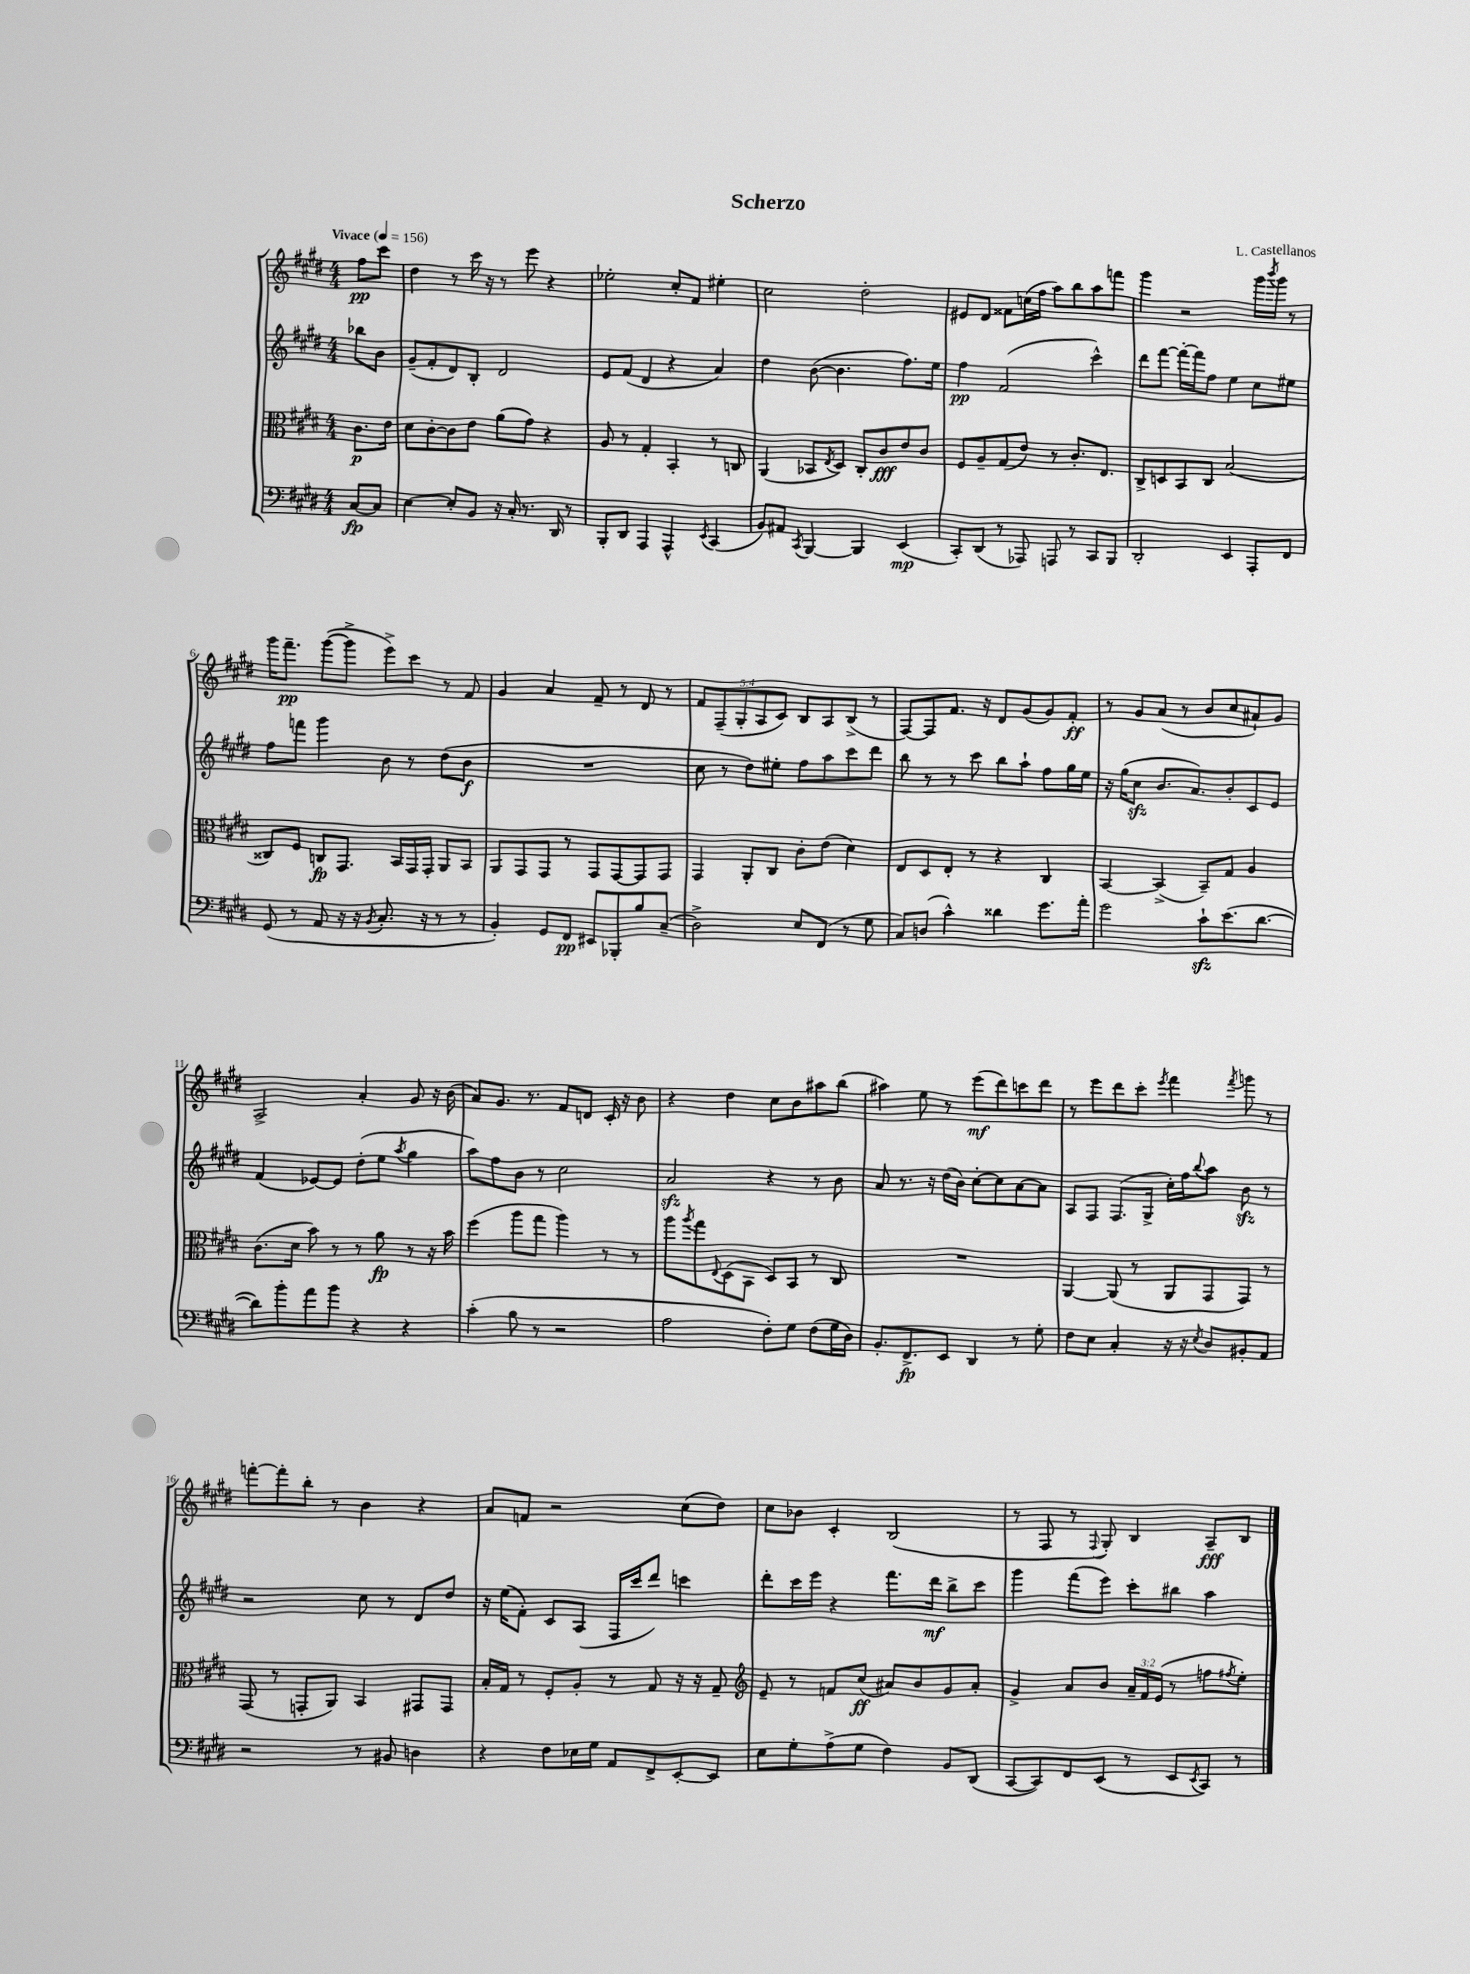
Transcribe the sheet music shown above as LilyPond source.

\header { title = "Scherzo" composer = "L. Castellanos" }
<<
\new StaffGroup <<
\new Staff = "s0" {
    \clef treble \key e \major \numericTimeSignature \time 4/4 \override Staff.TupletNumber.text = #tuplet-number::calc-fraction-text \partial 4 \tempo "Vivace" 4 = 156
    fis''8\pp cis'''8 |
    dis''4 r8 cis'''16 r16 r8 e'''8 r4 |
    ees''2-. cis''8-. fis'8 eis''4-. |
    cis''2 dis''2-. |
    eis'8 dis'8 fisis'8 c''16( fis''16 a''8) b''8 a''8 f'''8 |
    gis'''4 r2 gis'''16 \acciaccatura { b'''8 } gis'''16 r8 |
    gis'''16 fis'''8.--\pp gis'''8~( gis'''8-> e'''8->) cis'''8 r8 fis'8 |
    gis'4 a'4 fis'8-- r8 dis'8 r8 |
    \tuplet 5/4 { fis'8 fis8--( gis8-. a8 cis'8) } b8 a8 b8->( r8 |
    fis8~) fis8 fis'8. r16 dis'8 gis'8( gis'8) fis'8-.\ff |
    r8 gis'8 a'8( r8 b'8 cis''8 ais'8-!) gis'8 |
    a2-> a'4-. gis'8 r16 b'16( |
    a'8) gis'8. r8. fis'8 d'8 cis'16-. r16 b'8 |
    r4 dis''4 cis''8 b'8 ais''8 b''8( |
    ais''4) e''8 r8 e'''8\mf( dis'''8) c'''8 dis'''8 |
    r8 e'''8 dis'''8 cis'''8-. \acciaccatura { e'''8 } fis'''4 \acciaccatura { fis'''8 } g'''8 r8 |
    f'''8~-. f'''8-. b''8-. r8 b'4 r4 |
    a'8 f'8 r2 cis''8( dis''8) |
    cis''8 bes'8 cis'4-. b2( |
    r8 fis8 r8 \appoggiatura { fis8 } gis8-.) b4 a8--\fff b8 \bar "|." |
}
\new Staff = "s1" {
    \clef treble \key e \major \numericTimeSignature \time 4/4 \partial 4
    bes''8 b'8 |
    gis'8--( fis'8-. dis'8) b8-. dis'2 |
    e'8 fis'8( dis'4 r4 a'4) |
    dis''4 b'8~( b'4. fis''8.) e''16 |
    fis''4\pp fis'2( cis'''4-^) |
    dis'''8 fis'''8~ fis'''16~-. fis'''16 fis''8 e''4 cis''8 eis''8 |
    fis''8 f'''8 gis'''4 b'8 r8 dis''8( b'8\f |
    R1 |
    cis''8 r8 dis''8) eis''8-. fis''8 a''8 cis'''8 dis'''8 |
    b''8 r8 r8 cis'''8 b''8 a''8-! fis''8 gis''16 e''16 |
    r16 gis''16( cis''8\sfz b'8. a'8.) b'8-. cis'8 e'8 |
    fis'4( ees'8~) ees'8 dis''8-.( e''8 \acciaccatura { a''8 } gis''4 |
    a''8) fis''8 b'8 r8 cis''2 |
    a'2\sfz r4 r8 b'8 |
    a'8 r8. r16 dis''16( b'16) cis''8~-. cis''8 a'8~ a'8 |
    a8 fis8 fis8.( gis16-> cis''16-.) fis''16 \appoggiatura { b''8 } a''8 b'8\sfz r8 |
    r2 cis''8 r8 dis'8 dis''8 |
    r16 e''16( fis'8-.) cis'8 a8( fis16 cis'''16 dis'''8) c'''4 |
    dis'''8-. cis'''16 e'''16 r4 fis'''8. dis'''16\mf b''8-> cis'''8 |
    gis'''4 fis'''8( e'''8) cis'''8-. bis''8 a''4 \bar "|." |
}
\new Staff = "s2" {
    \clef alto \key e \major \numericTimeSignature \time 4/4 \override Staff.TupletNumber.text = #tuplet-number::calc-fraction-text \partial 4
    cis'8.\p e'16 |
    dis'8 cis'8~-. cis'8 e'8 a'8( gis'8) r4 |
    a8 r8 gis4-. b,4-. r8 c8 |
    a,4( bes,8 \acciaccatura { e8 } dis8) cis8-. cis'8\fff e'8 cis'8 |
    fis8 a8-- gis8( e'8) r8 cis'8.-. e8. |
    cis8-> d8 b,8 cis8 b2( |
    cisis8) fis8 c8\fp gis,8. b,16 gis,16 gis,16-. a,8 b,8 |
    a,8 gis,8 gis,8 r8 gis,8 gis,8~ gis,8 gis,8 |
    gis,4 a,8-. cis8 cis'8-. e'8( dis'4) |
    e8 dis8 e8-. r8 r4 cis4 |
    b,4~ b,4->( b,8--) gis8 a4 |
    cis'8.( dis'16 b'8) r8 r8 a'8\fp r8 r16 b'16 |
    fis''4( a''8 gis''8 a''4) r8 r8 |
    a''8 \acciaccatura { a''8 } gis''8 \appoggiatura { e8 } dis8( b,8 dis8) b,8 r8 cis8 |
    R1 |
    a,4~ a,8( r8 a,8 gis,8 gis,8) r8 |
    gis,8( r8 g,8-. a,8) b,4 gis,8 gis,8 |
    b16-. gis16 r8 fis8-. a8-. r8 gis8 r16 r16 gis8-- |
    \clef treble e'8-- r8 f'8 cis''8\ff( ais'8) b'8 gis'8 ais'8-. |
    gis'4-> a'8 b'8 \tuplet 3/2 { a'16-- fis'16 e'16( } r8 f''8 \acciaccatura { fis''8 } e''8-.) \bar "|." |
}
\new Staff = "s3" {
    \clef bass \key e \major \numericTimeSignature \time 4/4 \partial 4
    cis8~\fp cis8 |
    e4~ e8-. b,8 r16 cis16-. r8. dis,16 r8 |
    b,,8-. dis,8 a,,4 a,,4-^ \acciaccatura { e,8 } cis,4( |
    b,8) ais,8 \acciaccatura { cis,8 } b,,4~ b,,4 e,4\mp( |
    cis,8-.) dis,8( r8 aes,,8) a,,8 r8 cis,8 b,,8 |
    dis,2-. e,4 a,,8-. fis,8 |
    gis,8( r8 a,8 r16 r16 \acciaccatura { b,8 } cis8.-. r16 r8 r8 |
    b,4-.) gis,8 fis,8\pp eis,8 bes,,8-. b8 cis8--( |
    dis2->) e8 fis,8( r8 gis8 |
    cis8) d8( cis'4-^) disis'4 gis'8. a'16-. |
    gis'2 cis'8-!\sfz e'8.( dis'8.~ |
    dis'8) b'8-. a'8 b'8 r4 r4 |
    cis'4-.( b8 r8 r2 |
    a2 fis8-.) gis8 fis8( gis16 dis16) |
    b,8.-. fis,8.->\fp e,8 dis,4 r8 gis8-. |
    fis8 e8 cis4-. r16 r16 \acciaccatura { e8 } dis8 bis,8-. a,8 |
    r2 r8 bis,8 d4 |
    r4 fis8 ees16 gis16 a,8 fis,8-> e,8~-. e,8 |
    e8 gis8-. a8->( gis8 fis4) b,8 dis,8( |
    cis,8~ cis,8) fis,8 e,8( r8 e,8 \acciaccatura { e,8 } cis,8) r8 \bar "|." |
}
>>
>>
